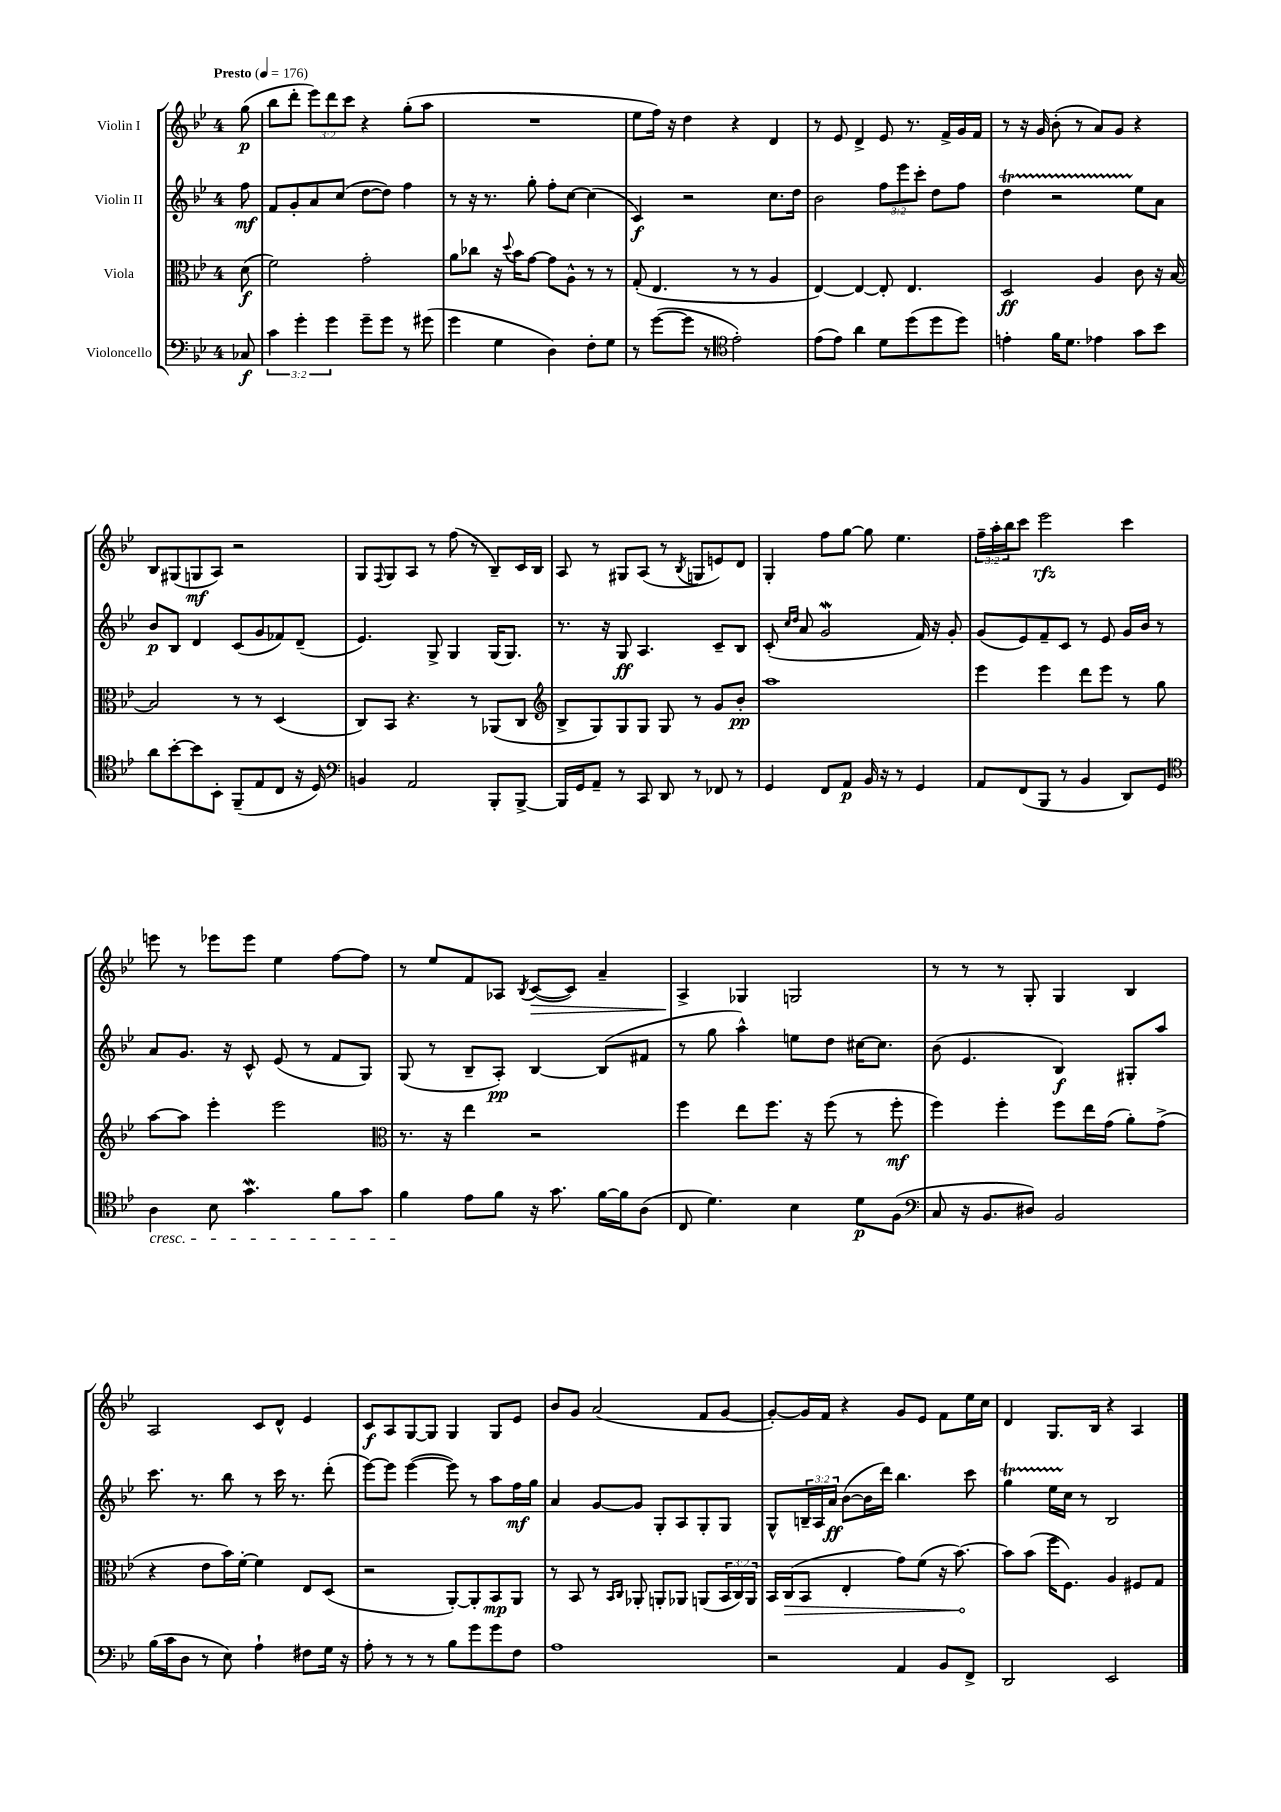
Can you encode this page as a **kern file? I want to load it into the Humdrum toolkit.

**kern	**dynam	**kern	**dynam	**kern	**dynam	**kern	**dynam
*part4	*part4	*part3	*part3	*part2	*part2	*part1	*part1
*staff4	*staff4	*staff3	*staff3	*staff2	*staff2	*staff1	*staff1
*I"Violoncello	*	*I"Viola	*	*I"Violin II	*	*I"Violin I	*
*clefF4	*	*clefC3	*	*clefG2	*	*clefG2	*
*k[b-e-]	*	*k[b-e-]	*	*k[b-e-]	*	*k[b-e-]	*
*M4/4	*	*M4/4	*	*M4/4	*	*M4/4	*
*MM176	*	*MM176	*	*MM176	*	*MM176	*
=	=	=	=	=	=	=	=
!	!	!	!	!	!	!LO:TX:a:B:t=Presto	!
8C-X/	f	(8d\	f	8ff\	mf	(8gg\	p
=1	=1	=1	=1	=1	=1	=1	=1
6c\	.	2f\)	.	8f/L	.	8bb-\L	.
.	.	.	.	8g'/	.	8ddd'\J	.
6g'\	.	.	.	.	.	.	.
.	.	.	.	8a/	.	12eee-\L)	.
6g\	.	.	.	.	.	12ddd\	.
.	.	.	.	(8cc/J	.	.	.
.	.	.	.	.	.	12ccc\J	.
8g~\L	.	2g'\	.	[8dd\L	.	4r	.
8g\J	.	.	.	8dd\J])	.	.	.
8r	.	.	.	4ff\	.	(8gg'\L	.
(8g#X\	.	.	.	.	.	8aa\J	.
=2	=2	=2	=2	=2	=2	=2	=2
4g\	.	8a\L	.	8r	.	1r	.
.	.	8cc-X\J	.	16r	.	.	.
.	.	.	.	8.r	.	.	.
4G\	.	16r	.	.	.	.	.
.	.	8qqdd/	.	.	.	.	.
.	.	16b-\KL	.	.	.	.	.
.	.	[8g\J	.	8gg'\	.	.	.
4D\)	.	8g\L]	.	8ff'\L	.	.	.
.	.	8A^^\J	.	[8cc\J	.	.	.
8F'\L	.	8r	.	(4cc\]	.	.	.
8G\J	.	8r	.	.	.	.	.
=3	=3	=3	=3	=3	=3	=3	=3
8r	.	(8G'/	.	4c/)	f	8ee-\L	.
([8g\L	.	4.E-/	.	.	.	16ff\Jk)	.
.	.	.	.	.	.	16r	.
8g\J]	.	.	.	2r	.	4dd\	.
8r	.	.	.	.	.	.	.
*clefC4	*	*	*	*	*	*	*
2e-'\)	.	8r	.	.	.	4r	.
.	.	8r	.	.	.	.	.
.	.	4A/	.	8.cc\L	.	4d/	.
.	.	.	.	16dd\Jk	.	.	.
=4	=4	=4	=4	=4	=4	=4	=4
(8e-\L	.	[4E-/)	.	2b-\	.	8r	.
8e-\J)	.	.	.	.	.	8e-/	.
4a\	.	4E-/_	.	.	.	4d^/	.
8d\L	.	8E-'/]	.	12ff\L	.	8e-/	.
.	.	.	.	12eee-\	.	.	.
(8dd\	.	4.E-/	.	.	.	8.r	.
.	.	.	.	12ccc'\J	.	.	.
8dd\	.	.	.	8dd\L	.	.	.
.	.	.	.	.	.	16f^/LL	.
8dd\J)	.	.	.	8ff\J	.	16g/	.
.	.	.	.	.	.	16f/JJ	.
=5	=5	=5	=5	=5	=5	=5	=5
4en'\	.	2D/	ff	4ddt\	.	8r	.
.	.	.	.	.	.	16r	.
.	.	.	.	.	.	16g/	.
16f\KL	.	.	.	2r	.	(8b-'\	.
8.d\J	.	.	.	.	.	.	.
.	.	.	.	.	.	8r	.
4e-X\	.	4A/	.	.	.	8a/L)	.
.	.	.	.	.	.	8g/J	.
8g\L	.	8c\	.	8ee-\L	.	4r	.
8b-\J	.	16r	.	8a\J	.	.	.
.	.	[16B-/	.	.	.	.	.
!!LO:LB:g=z
=6	=6	=6	=6	=6	=6	=6	=6
8a\L	.	2B-/]	.	8b-/L	p	8B-/L	.
[8b-'\	.	.	.	8B-/J	.	(8G#X/	.
8b-\]	.	.	.	4d/	.	8Gn/	mf
8BB-'\J	.	.	.	.	.	8A/J)	.
(8FF~/L	.	8r	.	(8c/L	.	2r	.
8E-/	.	8r	.	8g/	.	.	.
8C/J	.	(4D/	.	8f-X/)	.	.	.
16r	.	.	.	(8d~/J	.	.	.
16D/)	.	.	.	.	.	.	.
=7	=7	=7	=7	=7	=7	=7	=7
*clefF4	*	*	*	*	*	*	*
4BBn/	.	8C/L)	.	4.e-/)	.	8G/L	.
.	.	.	.	.	.	8qqF/	.
.	.	8BB-/J	.	.	.	8G/	.
2AA/	.	4.r	.	.	.	8A/J	.
.	.	.	.	8G^/	.	8r	.
.	.	.	.	4G/	.	(8ff\	.
.	.	8r	.	.	.	8r	.
8BBB-'/L	.	(8AA-X/L	.	(16G/KL	.	8B-~/L)	.
.	.	.	.	8.G/J)	.	.	.
[8BBB-^/J	.	8C/J	.	.	.	16c/L	.
.	.	.	.	.	.	16B-/JJ	.
=8	=8	=8	=8	=8	=8	=8	=8
*	*	*clefG2	*	*	*	*	*
16BBB-/LL]	.	8B-^/L	.	8.r	.	8A/	.
16GG/J	.	.	.	.	.	.	.
8AA~/J	.	8G/)	.	.	.	8r	.
.	.	.	.	16r	.	.	.
8r	.	8G/	.	8G/	ff	8G#X/L	.
8CC/	.	8G/J	.	4.A/	.	(8A/J	.
8DD/	.	8G/	.	.	.	8r	.
.	.	.	.	.	.	8qB-/	.
8r	.	8r	.	.	.	8Gn/L	.
8FF-X/	.	8g/L	.	8c~/L	.	8en/)	.
8r	.	8b-'/J	pp	8B-/J	.	8d/J	.
=9	=9	=9	=9	=9	=9	=9	=9
4GG/	.	1aa	.	(8c'/	.	4G'/	.
.	.	.	.	16qqcc/LL	.	.	.
.	.	.	.	16qqdd/JJ	.	.	.
.	.	.	.	8a/	.	.	.
8FF/L	.	.	.	2gW/	.	8ff\L	.
8AA/J	p	.	.	.	.	[8gg\J	.
16BB-/	.	.	.	.	.	8gg\]	.
16r	.	.	.	.	.	.	.
8r	.	.	.	.	.	4.ee-\	.
4GG/	.	.	.	16f/)	.	.	.
.	.	.	.	16r	.	.	.
.	.	.	.	8g'/	.	.	.
=10	=10	=10	=10	=10	=10	=10	=10
8AA/L	.	4eee-\	.	(8g/L	.	24ff~\LL	.
.	.	.	.	.	.	24aa'\	.
.	.	.	.	.	.	24bb-\J	.
(8FF/	.	.	.	8e-/)	.	8ccc\J	.
8BBB-/J	.	4eee-\	.	8f~/	.	2eee-\	rfz
8r	.	.	.	8c/J	.	.	.
4BB-/	.	8ddd\L	.	8r	.	.	.
.	.	8eee-\J	.	8e-/	.	.	.
8DD/L)	.	8r	.	16g/LL	.	4ccc\	.
.	.	.	.	16b-/JJ	.	.	.
8GG/J	.	8gg\	.	8r	.	.	.
!!LO:LB:g=z
=11	=11	=11	=11	=11	=11	=11	=11
*clefC4	*	*	*	*	*	*	*
!LO:TX:b:i:t=cresc.	!	!	!	!	!	!	!
4A\	.	[8aa\L	.	8a/L	.	8eeen\	.
.	.	8aa\J]	.	8.g/J	.	8r	.
8B-\	.	4eee-'\	.	.	.	8eee-X\L	.
.	.	.	.	16r	.	.	.
4.gW\	.	.	.	8c^^/	.	8eee-\J	.
.	.	2eee-\	.	(8e-/	.	4ee-\	.
.	.	.	.	8r	.	.	.
8f\L	.	.	.	8f/L	.	[8ff\L	.
8g\J	.	.	.	8G/J)	.	8ff\J]	.
=12	=12	=12	=12	=12	=12	=12	=12
*	*	*clefC3	*	*	*	*	*
4f\	.	8.r	.	(8G/	.	8r	.
.	.	.	.	8r	.	8ee-/L	.
.	.	16r	.	.	.	.	.
8e-\L	.	4ee-\	.	8B-~/L	.	8f/	.
8f\J	.	.	.	8A'/J)	pp	8A-X/J	.
.	.	.	.	.	.	8qB-/	.
!	!	!	!	!	!	!	!LO:HP:b
16r	.	2r	.	[4B-/	.	([8c/L	>
8.g\	.	.	.	.	.	.	.
.	.	.	.	.	.	8c/J])	.
[16f\LL	.	.	.	(8B-/L]	.	4a~/	.
16f\J]	.	.	.	.	.	.	.
(8A\J	.	.	.	8f#X/J	.	.	.
=13	=13	=13	=13	=13	=13	=13	=13
8C/	.	4ff\	.	8r	.	4A^/	.
4.d\)	.	.	.	8gg\	.	.	.
.	.	8ee-\L	.	4aa^^\)	.	4G-X/	]
.	.	8.ff\J	.	.	.	.	.
4B-\	.	.	.	8een\L	.	2Gn/	.
.	.	16r	.	.	.	.	.
.	.	(8ff\	.	8dd\J	.	.	.
8d\L	p	8r	.	[16cc#X\KL	.	.	.
.	.	.	.	8.cc#\J]	.	.	.
(8F\J	.	8ff'\	mf	.	.	.	.
=14	=14	=14	=14	=14	=14	=14	=14
*clefF4	*	*	*	*	*	*	*
8C/	.	4ff\)	.	(8b-\	.	8r	.
16r	.	.	.	4.e-/	.	8r	.
8.BB-/L	.	.	.	.	.	.	.
.	.	4ff'\	.	.	.	8r	.
8D#X/J)	.	.	.	.	.	8G'/	.
2BB-/	.	8ff\L	.	4B-/)	f	4G/	.
.	.	16ee-\L	.	.	.	.	.
.	.	(16g\JJ	.	.	.	.	.
.	.	8a'\L)	.	8G#X'/L	.	4B-/	.
.	.	(8g^\J	.	8aa/J	.	.	.
!!LO:LB:g=z
=15	=15	=15	=15	=15	=15	=15	=15
(16B-\LL	.	4r	.	8.ccc\	.	2A/	.
16c\J	.	.	.	.	.	.	.
8D\J	.	.	.	.	.	.	.
.	.	.	.	8.r	.	.	.
8r	.	8e-\L	.	.	.	.	.
8E-\)	.	16b-\L)	.	8bb-\	.	.	.
.	.	[16f'\JJ	.	.	.	.	.
4A`\	.	4f\]	.	8r	.	8c/L	.
.	.	.	.	16ccc\	.	8d^^/J	.
.	.	.	.	8.r	.	.	.
8F#X\L	.	8E-/L	.	.	.	4e-/	.
16G\Jk	.	(8D/J	.	(8ddd'\	.	.	.
16r	.	.	.	.	.	.	.
=16	=16	=16	=16	=16	=16	=16	=16
8A'\	.	2r	.	[8eee-\L)	.	8c/L	f
8r	.	.	.	8eee-\J]	.	8A/	.
8r	.	.	.	([4eee-\	.	[8G/	.
8r	.	.	.	.	.	8G/J]	.
8B-\L	.	[8AA'/L)	.	8eee-\])	.	4G/	.
8g\	.	8AA'/]	.	8r	.	.	.
8g\	.	8BB-/	mp	8aa\L	.	8G/L	.
8F\J	.	8AA/J	.	16ff\L	mf	8e-/J	.
.	.	.	.	16gg\JJ	.	.	.
=17	=17	=17	=17	=17	=17	=17	=17
1A	.	8r	.	4a/	.	8b-/L	.
.	.	8BB-/	.	.	.	8g/J	.
.	.	8r	.	[8g/L	.	(2a/	.
.	.	16qqBB-/LL	.	.	.	.	.
.	.	16qqC/JJ	.	.	.	.	.
.	.	8AA-X'/	.	8g/J]	.	.	.
.	.	8AAn'/L	.	8G'/L	.	.	.
.	.	8AA-X/J	.	8A/	.	.	.
.	.	(8AAn/L	.	8G'/	.	8f/L	.
.	.	24BB-/L	.	8G/J	.	[8g/J	.
.	.	24C/)	.	.	.	.	.
.	.	24AA/JJ	.	.	.	.	.
=18	=18	=18	=18	=18	=18	=18	=18
2r	.	16BB-/LL	.	8G^^/L	.	8g'/L_)	.
!	!	!	!LO:HP:b	!	!	!	!
.	.	(16C/J	>	.	.	.	.
.	.	8BB-/J	.	24Bn~/L	.	16g/L]	.
.	.	.	.	24A/	.	.	.
.	.	.	.	.	.	16f/JJ	.
.	.	.	.	24a/JJ	ff	.	.
.	.	4E-'/	.	([8b-\L	.	4r	.
.	.	.	.	16b-\L]	.	.	.
.	.	.	.	16ddd\JJ)	.	.	.
4AA/	.	8g\L)	.	4.bb-\	.	8g/L	.
.	.	(8f\J	.	.	.	8e-/J	.
8BB-/L	.	16r	.	.	.	8f\L	.
.	.	[8.b-\)	.	.	.	.	.
8FF^/J	.	.	.	8ccc\	.	16ee-\L	.
.	.	.	.	.	.	16cc\JJ	.
.	.	.	]	.	.	.	.
=19	=19	=19	=19	=19	=19	=19	=19
2DD/	.	8b-\L]	.	4ggT\	.	4d/	.
.	.	(8b-\J	.	.	.	.	.
.	.	16ff\KL	.	16ee-TTT\LL	.	8.G/L	.
.	.	8.F\J)	.	16cc\JJ	.	.	.
.	.	.	.	8r	.	.	.
.	.	.	.	.	.	16B-/Jk	.
2EE-/	.	4A/	.	2B-/	.	4r	.
.	.	8F#X/L	.	.	.	4A/	.
.	.	8G/J	.	.	.	.	.
==	==	==	==	==	==	==	==
*-	*-	*-	*-	*-	*-	*-	*-
